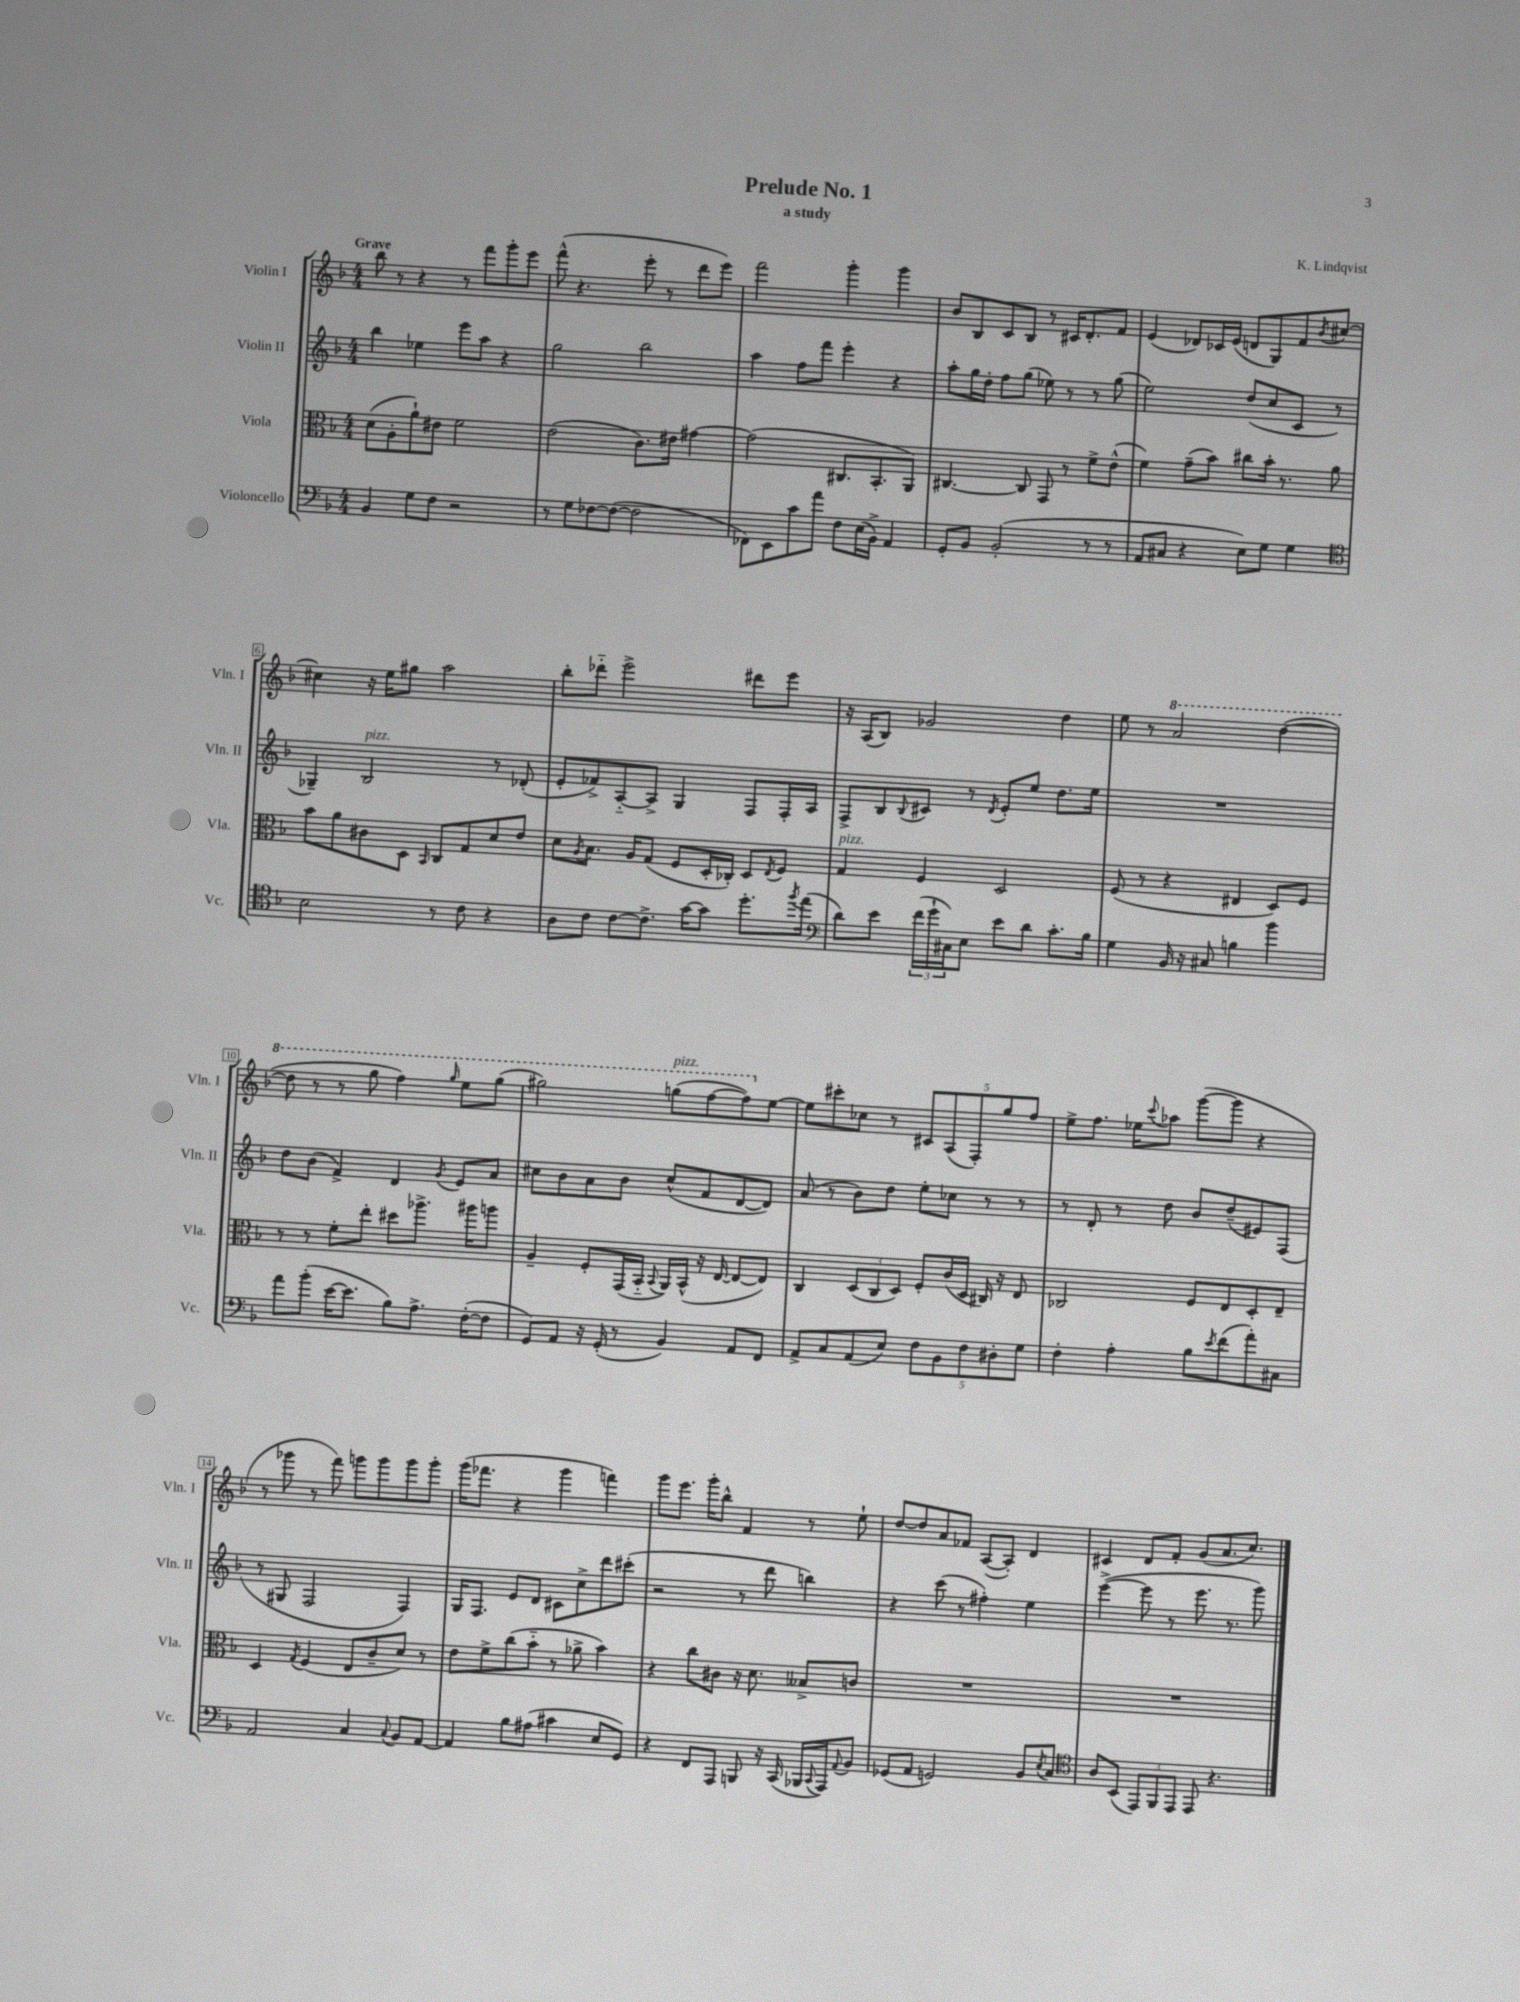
\header { title = "Prelude No. 1" composer = "K. Lindqvist" subtitle = "a study" }
<<
\new StaffGroup <<
\new Staff = "s0" \with { instrumentName = "Violin I" shortInstrumentName = "Vln. I" } {
    \clef treble \key f \major \numericTimeSignature \time 4/4 \tempo "Grave"
    bes''8 r8 r4 r8 f'''8 g'''8-. e'''8 |
    f'''8-^( r4. e'''8-. r8 d'''8 e'''8) |
    f'''2 g'''4-. g'''4 |
    bes'8 bes8 c'8 bes8 r8 cis'16 d'8.-. f'8 |
    e'4( des'8) ces'16 e'16( d'8 g8) f'8 \acciaccatura { bes'8 } cis''8~ |
    cis''4 r16 e''16 gis''8 a''2 |
    bes''8-. des'''8-_ e'''2-> dis'''8 e'''8 |
    r16 a16( bes8) ges'2 d''4 |
    e''8 r8 \ottava #1 a''2 d'''4~( |
    d'''8 r8 r8 g'''8 f'''4) \grace { g'''16 } e'''8 g'''8( |
    gis'''2) g'''8^\markup { \italic "pizz." }( f'''8~ f'''8) \ottava #0 e''8~ |
    e''8 cis'''8-. ces''8 r8 \tuplet 5/4 { cis'8 a8( f8-.) g''8 f''8 } |
    e''8-> f''8. ees''16 \appoggiatura { c'''8 } aes''8 g'''8~( g'''8 r4 |
    r8 ges'''8 r8 f'''8) g'''8 g'''8 g'''8 g'''8-. |
    g'''16( fes'''8. r4 g'''4 f'''4) |
    g'''8 e'''8. g'''16-. bes''8-^ f'4 r8 e''8-! |
    d''8~ d''8 a'8 fes'8 a8~( a8-.) d'4 |
    cis'4 d'8 f'8-. g'8( a'8. c''8.) \bar "|." |
}
\new Staff = "s1" \with { instrumentName = "Violin II" shortInstrumentName = "Vln. II" } {
    \clef treble \key f \major \numericTimeSignature \time 4/4
    bes''4 ees''4 e'''8 a''8 r4 |
    g''2 bes''2 |
    a''4 f''8 f'''8 e'''4-. r4 |
    a''8-. g''16 d''16-. f''8 g''8( ees''8) r8 r8 g''8( |
    e''2) d''8( c''8 c'8 r8 |
    ges4--) bes2^\markup { \italic "pizz." } r8 des'8-.( |
    e'8-. fes'8->) a8~-_ a8-> g4 f8 f16-. a16 |
    f8-> bes8 \appoggiatura { bes8 } cis'8 r8 \acciaccatura { d'8 } e'8-. e''8 d''8. e''16 |
    R1 |
    d''8 bes'8( f'4->) d'4 \acciaccatura { g'8 } e'8 a'8 |
    cis''8 bes'8 a'8 bes'8 cis''8-^( f'8 d'8~ d'8) |
    a'8( r8 bes'8) d''8 e''8-. ces''8 r8 r8 |
    r8 d'8-. r8 d''8 bes'8 d''8--( eis'8) f8( |
    r8 gis8 f2 f4) |
    g16 f8. e'8 d'8 cis'8 c''8-> d'''8 cis'''8-.( |
    r2 r8 d'''8 b''4) |
    r4 c'''8( r8 fis''4-.) e''4 |
    e'''4~->( e'''8 r8 e'''8. r8. g'''8) \bar "|." |
}
\new Staff = "s2" \with { instrumentName = "Viola" shortInstrumentName = "Vla." } {
    \clef alto \key f \major \numericTimeSignature \time 4/4
    d'8( a8-. a'8-!) eis'8 f'2 |
    e'2( c'8.) eis'16 gis'4~ |
    gis'2( cis8. bes,8.-. a,8) |
    cis4.~ cis8 g,8 r8 f'8-> e'8-^( |
    f'4) g'8--( bes'8) cis''8 bes'16-. r8. a'8 |
    bes'8 a'8 cis'8 d8 \grace { bes,16 } c8 g8 d'8 e'8 |
    d'8 \acciaccatura { a8 } bes8. a16 g8( f8 d16-. ces16-.) d8 \acciaccatura { e8 } f8 |
    g4^\markup { \italic "pizz." } f4 d2 |
    f8( r8 r4 eis4 d8) f8 |
    r8 r8 f'8-. e''8-. dis''8 aes''8.-> ais''16 a''8 |
    a4-- f8-. g,16( bes,16-_ \appoggiatura { bes,8 } a,16) bes,16-^( r16 e16~ e8~ e8) |
    c4 \tuplet 3/2 { d8( c8 d8) } f8-. c'16( d16 cis16) r16 e8 |
    ces2 f8 e8 d8-. e8-- |
    d4 \acciaccatura { g8 } f4( e8 c'8-- d'8) r8 |
    e'8 f'8-> c''8( bes'8-_ r8 aes'8-> bes'4) |
    r4 c''8 cis'8 r16 d'8. beses8-> c'8 |
    R1 |
    R1 \bar "|." |
}
\new Staff = "s3" \with { instrumentName = "Violoncello" shortInstrumentName = "Vc." } {
    \clef bass \key f \major \numericTimeSignature \time 4/4
    bes,4 g8 f8 r2 |
    r8 g8 fes8~ fes8~( fes2 |
    fes,8) e,8 c'8 a'8 f8 e16( bes,16->) a,4 |
    g,8-. bes,8 bes,2-.( r8 r8 |
    a,8 cis8 r4 e8) g8 g4 |
    \clef tenor bes2 r8 c'8 r4 |
    a8 c'8 c'8~ c'8.-> g'16~ g'8 d''8.-. \acciaccatura { f''8 } e''16( |
    \clef bass d'8) e'8 \tuplet 3/2 { f'16( g'16-! cis16) } e8 e'8 d'8 c'8.-. bes16 |
    g4 bes,16 r16 cis8 b4 bes'4 |
    a'8 bes'8-.( e'16~ e'8. bes8) a8.-> f16~-.( f8 |
    g,8) a,8 r16 g,16-.( r8 bes,4) a,8 f,8 |
    a,8-> c8 a,8( e8) \tuplet 5/4 { f8 bes,8 f8 dis8-. g8 } |
    f4-. a4-. bes8 \acciaccatura { e'8 } f'8( a'8-.) cis8 |
    a,2 c4 \appoggiatura { c8 } bes,8 a,8~ |
    a,4 bes8 ais8( cis'4 e8 g,8) |
    r4 f,8 a,,8 b,,8 r16 c,16( bes,,16 \appoggiatura { c,8 } a,,16) \appoggiatura { a,8 } bes,8 |
    ges,8( a,8 g,2) bes,8 \acciaccatura { e8 } c8 |
    \clef tenor a8 bes,8( \tuplet 3/2 { e,8) f,8 e,8 } e,8 r4. \bar "|." |
}
>>
>>
\layout { \context { \Score \override BarNumber.stencil = #(make-stencil-boxer 0.1 0.3 ly:text-interface::print) } }
